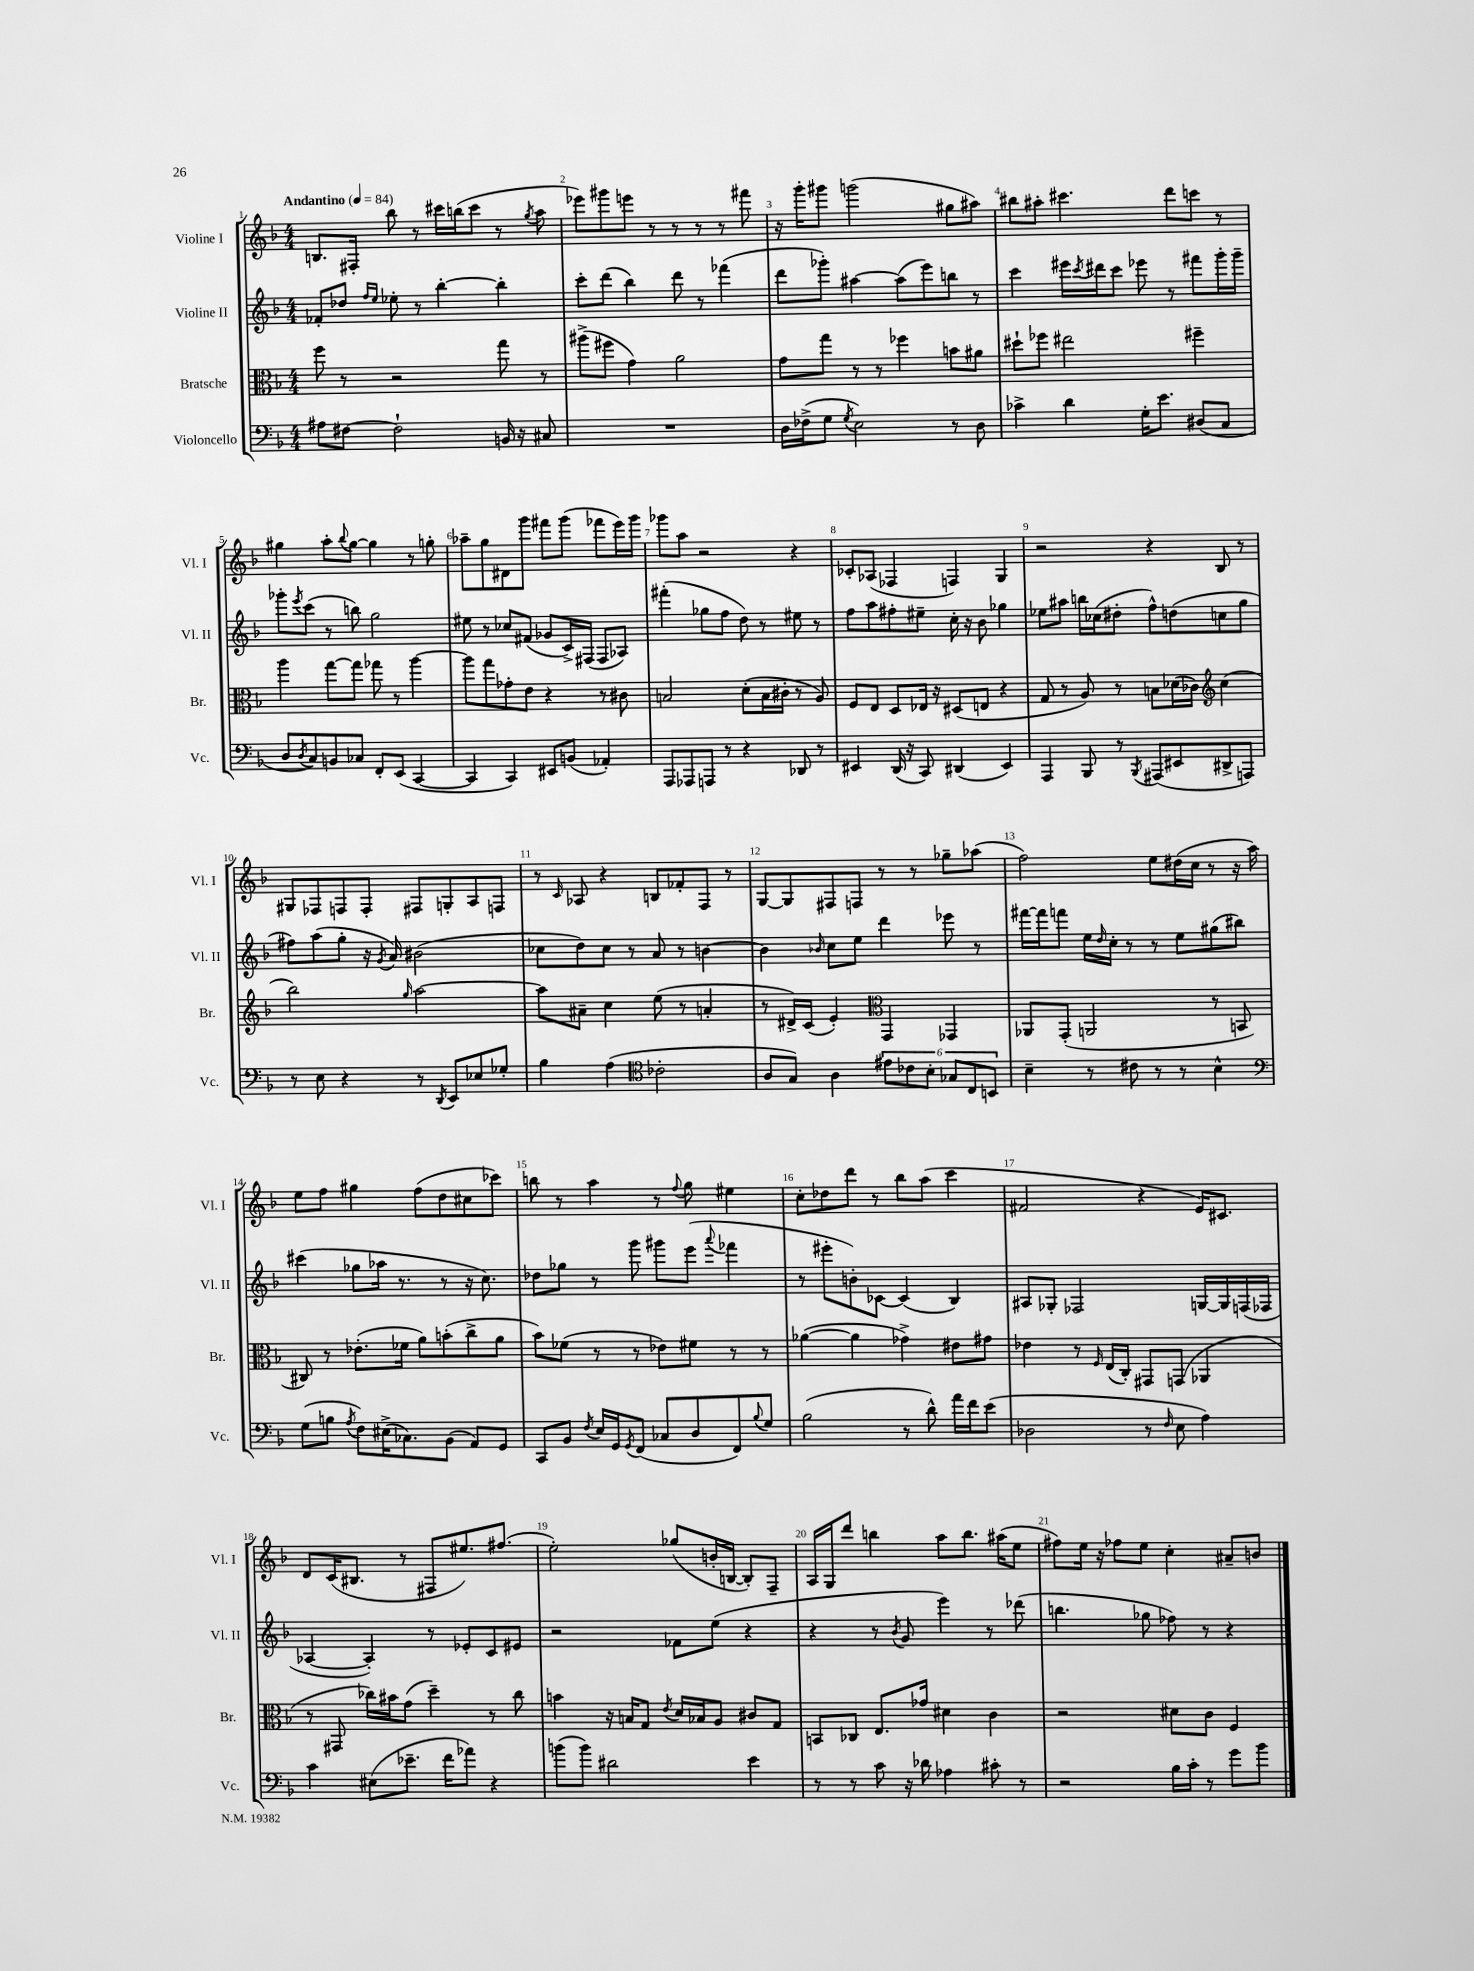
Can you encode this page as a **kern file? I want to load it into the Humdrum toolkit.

**kern	**kern	**kern	**kern
*part4	*part3	*part2	*part1
*staff4	*staff3	*staff2	*staff1
*I"Violoncello	*I"Bratsche	*I"Violine II	*I"Violine I
*I'Vc.	*I'Br.	*I'Vl. II	*I'Vl. I
*clefF4	*clefC3	*clefG2	*clefG2
*k[b-]	*k[b-]	*k[b-]	*k[b-]
*M4/4	*M4/4	*M4/4	*M4/4
*MM84	*MM84	*MM84	*MM84
=1	=1	=1	=1
!	!	!	!LO:TX:a:B:t=Andantino
8A#X\L	8ff\	8f-X'/L	8.Bn/L
[8F#X\J	8r	8dd-X/J	.
.	.	.	16F#X'/Jk
.	.	16qqff/LL	.
.	.	16qqee/JJ	.
2F#`\]	2r	8ee-X'\	8bb-\
.	.	8r	8r
.	.	[4bb-'\	16ccc#X\LL
.	.	.	(16bbn\J
.	.	.	8ccc#\J
16BBn/	8gg\	4bb-'\]	8r
16r	.	.	.
.	.	.	8qgg/
8C#X/	8r	.	8aa\
=2	=2	=2	=2
1r	(8aa#X^\L	8ccc'\L	8eee-X\L)
.	8ff#X\J	(8ddd\J	8ggg#X\
.	4g\)	4bb-\)	8eeen\J
.	.	.	8r
.	2a\	8ddd\	8r
.	.	8r	8r
.	.	(4fff-X\	8r
.	.	.	8fff#X\
=3	=3	=3	=3
16D\LL	8g\L	8ddd\L	16r
(16F-X^\J	.	.	16ggg'\KL
8G\J	8gg\J	8ggg-X'\J)	8ggg#X\J
8qG/	.	.	.
2E\)	8r	[4aa#X\	(2gggn\
.	8r	.	.
.	4ff-X\	(8aa#\L]	.
.	.	8eee\)	.
8r	8bn\L	8bbn\J	8gg#X\L
8D\	8a#X\J	8r	8aa#X\J)
=4	=4	=4	=4
4c-X^\	8dd#X`\L	4ccc\	8bb#X\L
.	8ff-X\J	.	8aa#X'\J
4d\	2ee#X\	16eee#X\LL	4.ccc#X\
.	.	8qccc/	.
.	.	16ddd#X\J	.
.	.	8ccc\J	.
16G'\KL	.	8eee-X\	.
8.e\J	.	.	.
.	.	8r	8ddd\L
(8D#X/L	4ff#X~\	8fff#X\L	8cccn\J
8C/J	.	16ggg'\L	8r
.	.	16ggg~\JJ	.
!!LO:LB:g=z
=5	=5	=5	=5
8D/L	4aa\	8ggg-X'\L	4gg#X\
8qD/	.	8qeee/	.
8C/)	.	(8ccc\J	.
8BBn/	[8gg\L	8r	8aa'\L
.	.	.	8qqbb-/
8C-X/J	8gg\J]	8bbn\)	[8gg#\J
8FF'/L	8gg-X\	2gg\	4gg#\]
(8EE/J	8r	.	.
[4CC/	[4aa\	.	8r
.	.	.	8ggn'\
=6	=6	=6	=6
4CC/]	8aa\L]	8ee#X\	8aa-X~\L
.	8gg\	8r	8gg\
4CC/)	8g-X'\	8cc-X/L	8d#X\
.	8e\J	(8f#X/J	8ggg\J
8EE#X/L	4r	8g-X/L	8fff#X\L
(8BBn/J	.	16c^/L)	(8ggg\J
.	.	(16F#X/JJ	.
4AA-X'/)	8r	8F#/L	8fff-X\L
.	8c#X\	8A-X/J)	16eee\L)
.	.	.	16ggg\JJ
=7	=7	=7	=7
8AAA/L	2Bn/	(4fff#X'\	8ggg-X\L
8AAA-X/	.	.	8aa\J
8AAAn/J	.	8gg-X\L	2r
8r	.	8ff\J	.
4r	(8d'\L	8dd\)	.
.	16B\L	8r	.
.	16c#X'\JJ	.	.
8DD-X/	8r	8ee#X\	4r
8r	8A/)	8r	.
=8	=8	=8	=8
4EE#X/	8F/L	8ff\L	8c-X'/L
.	8E/J	8aa\	(8A-X/J
(16DD/	8D/L	8ff#X'\	4F-X/
16r	.	.	.
8CC/)	16E-X/Jk	8ee#X~\J	.
.	16r	.	.
(4DD#X/	(8D#X/L	16cc'\	4Fn/)
.	.	16r	.
.	8En/J	8b-\	.
4EE#/)	4r	4gg-X\	4G/
=9	=9	=9	=9
4AAA/	8G/	8ee-X\L	2r
.	8r	8aa#X\J	.
8BBB-/	8A/)	16bbn\LL	.
.	.	(16cc-X\J	.
8r	8r	8dd#X'\J	.
8qBBB-/	.	.	.
(8AAA#X/L	8Bn\L	8ff^^\L)	4r
8EE#X/	(16d-X\L	(8ddn\	.
.	16c-X\JJ)	.	.
*	*clefG2	*	*
8DD#X^/	(4cc\	8ccn\	8B-/
8AAAn/J)	.	8gg\J	8r
!!LO:LB:g=z
=10	=10	=10	=10
8r	2bb-\)	8ff#X\L)	8G#X/L
8E\	.	(8aa\	8F-X/
4r	.	8gg'\J	8Fn/
.	.	16r	8F'/J
.	.	8qg/	.
.	.	16a/)	.
.	16qqgg/	.	.
8r	[2aa\	(2b#X\	8F#X/L
8qDD/	.	.	.
8EE/L	.	.	8Gn'/
8E-X/	.	.	8A/
8G-X'/J	.	.	8Fn/J
=11	=11	=11	=11
4B-\	8aa\L]	8cc-X\L	8r
.	.	.	16qqc/
.	8a#X~\J	8dd\)	8A-X/
(4A\	4cc\	8cc-\J	4r
.	.	8r	.
*clefC4	*	*	*
2c-X'\	(8ee\	8a/	8Bn/L
.	8r	8r	8f-X'/
.	4an'/	[4bn\	8F/J
.	.	.	8r
=12	=12	=12	=12
8A/L	8r	4b\]	[8G/L
8G/J)	16d#X^/LL)	.	8G/]
.	(16c/JJ	.	.
.	.	16qqb-X/	.
4A\	4e'/)	8cc\L	8F#X/
.	.	8ee\J	8Fn/J
*	*clefC3	*	*
12e#X\L	4GG/	4ddd\	8r
12c-X\	.	.	.
.	.	.	8r
12B-'\J	.	.	.
12G-X/L	4GG-X/	8eee-X\	8gg-X~\L
12C/	.	.	.
.	.	8r	(8aa-X\J
12BBn/J	.	.	.
=13	=13	=13	=13
4B-~\	8AA-X/L	[16fff#X\LL	2ff\)
.	.	16fff#\J]	.
.	(8GG'/J	8fffn\J	.
8r	2AAn/	16ee\LL	.
.	.	16qqdd/	.
.	.	16cc'\JJ	.
8c#X\	.	8r	.
8r	.	8r	8ee\L
8r	.	8ee\L	(16dd#X\L
.	.	.	16cc\JJ
4B-^^\	8r	(8gg#X\	8r
.	8BBn/	8bb#X\J)	16r
.	.	.	16aa\)
!!LO:LB:g=z
=14	=14	=14	=14
*clefF4	*	*	*
(8G\L	8C#X/)	(4ccc#X\	8ee\L
8Bn\J	8r	.	8ff\J
8qA/	.	.	.
8F\L)	(8.e-X'\L	8gg-X\L	4gg#X\
(16E#X^\K	.	16aa-X\Jk	.
8.C-X\)	16f-X\Jk	8.r	.
.	8a\L)	.	(8ff\L
(8BB-\J	(8bn'\	8r	8dd\
8AA/L)	8cc^\	16r	8cc#X\
.	.	8.cc\)	.
8GG/J	8a\J	.	8ccc-X\J)
=15	=15	=15	=15
8CC/L	8b-\L)	8dd-X\L	8bbn\
8BB-/J	(8f-X\J	8gg-X\J	8r
8qF/	.	.	.
16E/LL	8r	8r	4aa\
16GG/J	.	.	.
8qGG/	.	.	.
(8FF/J	8r	8ggg\	.
8C-X/L	8e-X\L)	8ggg#X\L	8r
.	.	.	8qqff/
8D/	8f#X\J	(8eee\J	8gg\
.	.	8qqaaa/	.
8FF/)	8r	4fff-X\	4ee#X\
8qqB-/	.	.	.
8G/J	8r	.	.
=16	=16	=16	=16
(2B-\	([4a-X\	8r	8cc'\L
.	.	8eee#X'\L	8dd-X\
.	4a-\]	8bn'\)	8ddd\J
.	.	[8c-X\J	8r
8r	4g-X^\)	(4c-/]	8bb-\L
8d^^\)	.	.	(8aa\J
16a\LL	8e#X\L	4B-/)	4ccc\
16f\J	.	.	.
(8e\J	8g#X\J	.	.
=17	=17	=17	=17
2D-X\	4e-X\	8A#X/L	2f#X/
.	.	8G-X'/J	.
.	8r	2F-X/	.
.	16qqF/	.	.
.	(16E/LL	.	.
.	16C'/JJ)	.	.
8r	8GG#X/L	.	4r
16qqF/	.	.	.
8E\	(8GGn/J	.	.
4A\)	4AA-X/	[16Gn/LL	16e/KL)
.	.	16G/]	8.c#X/J
.	.	(16Fn/	.
.	.	16F-X/JJ	.
!!LO:LB:g=z
=18	=18	=18	=18
4c\	8r	[4A-X/	8d/L
.	8GG#X/	.	(16c/K
.	.	.	8.B#X/J
(8E#X\L	16cc-X\LL)	4A-'/])	.
.	16b#X\J	.	.
8.e-X~\J	(8g\J	.	8r
.	4dd~\)	8r	8F#X/L
16f\KL	.	.	.
8a-X\J)	.	8e-X'/L	8.ee#X/)
4r	8r	8c/	.
.	.	.	(8.ff#X/J
.	8cc-\	8e#X/J	.
=19	=19	=19	=19
(8bn\L	4bn\	2r	2ee'\)
8b\J)	.	.	.
2d#X\	16r	.	.
.	16Bn/KL	.	.
.	8G/J	.	.
.	8qe/	.	.
.	16d/LL	8f-X\L	(8gg-X/L
.	16B-X/J	.	.
.	8A/J	(8ee\J	16bn'/L
.	.	.	[16Bn/JJ
4e\	8c#X/L	4r	8B'/L])
.	8G/J	.	8F~/J
=20	=20	=20	=20
8r	8BBn/L	4r	16A/LL
.	.	.	16G/J
8r	8C-X/J	.	8ddd/J
8c\	8.E/L	8r	4bbn\
.	.	8qb-/	.
16r	.	8g/	.
16d-X\	16g-X/Jk	.	.
4A-X\	4d#X\	4eee\)	8aa\L
.	.	.	8.bb\J
8c#X'\	4c\	8r	.
.	.	.	(16aa#X\KL
8r	.	(8ddd-X\	8ee\J
=21	=21	=21	=21
2r	2r	4.bbn\	8ff#X\L)
.	.	.	16ee\Jk
.	.	.	16r
.	.	.	8ff-X\L
.	.	8gg-X\	8ee\J
16B-\LL	8d#X\L	8ff-X\)	4cc'\
16c'\JJ	.	.	.
8r	8c\J	8r	.
8g\L	4F/	4r	8a#X~/L
8b-\J	.	.	8bn/J
==	==	==	==
*-	*-	*-	*-
